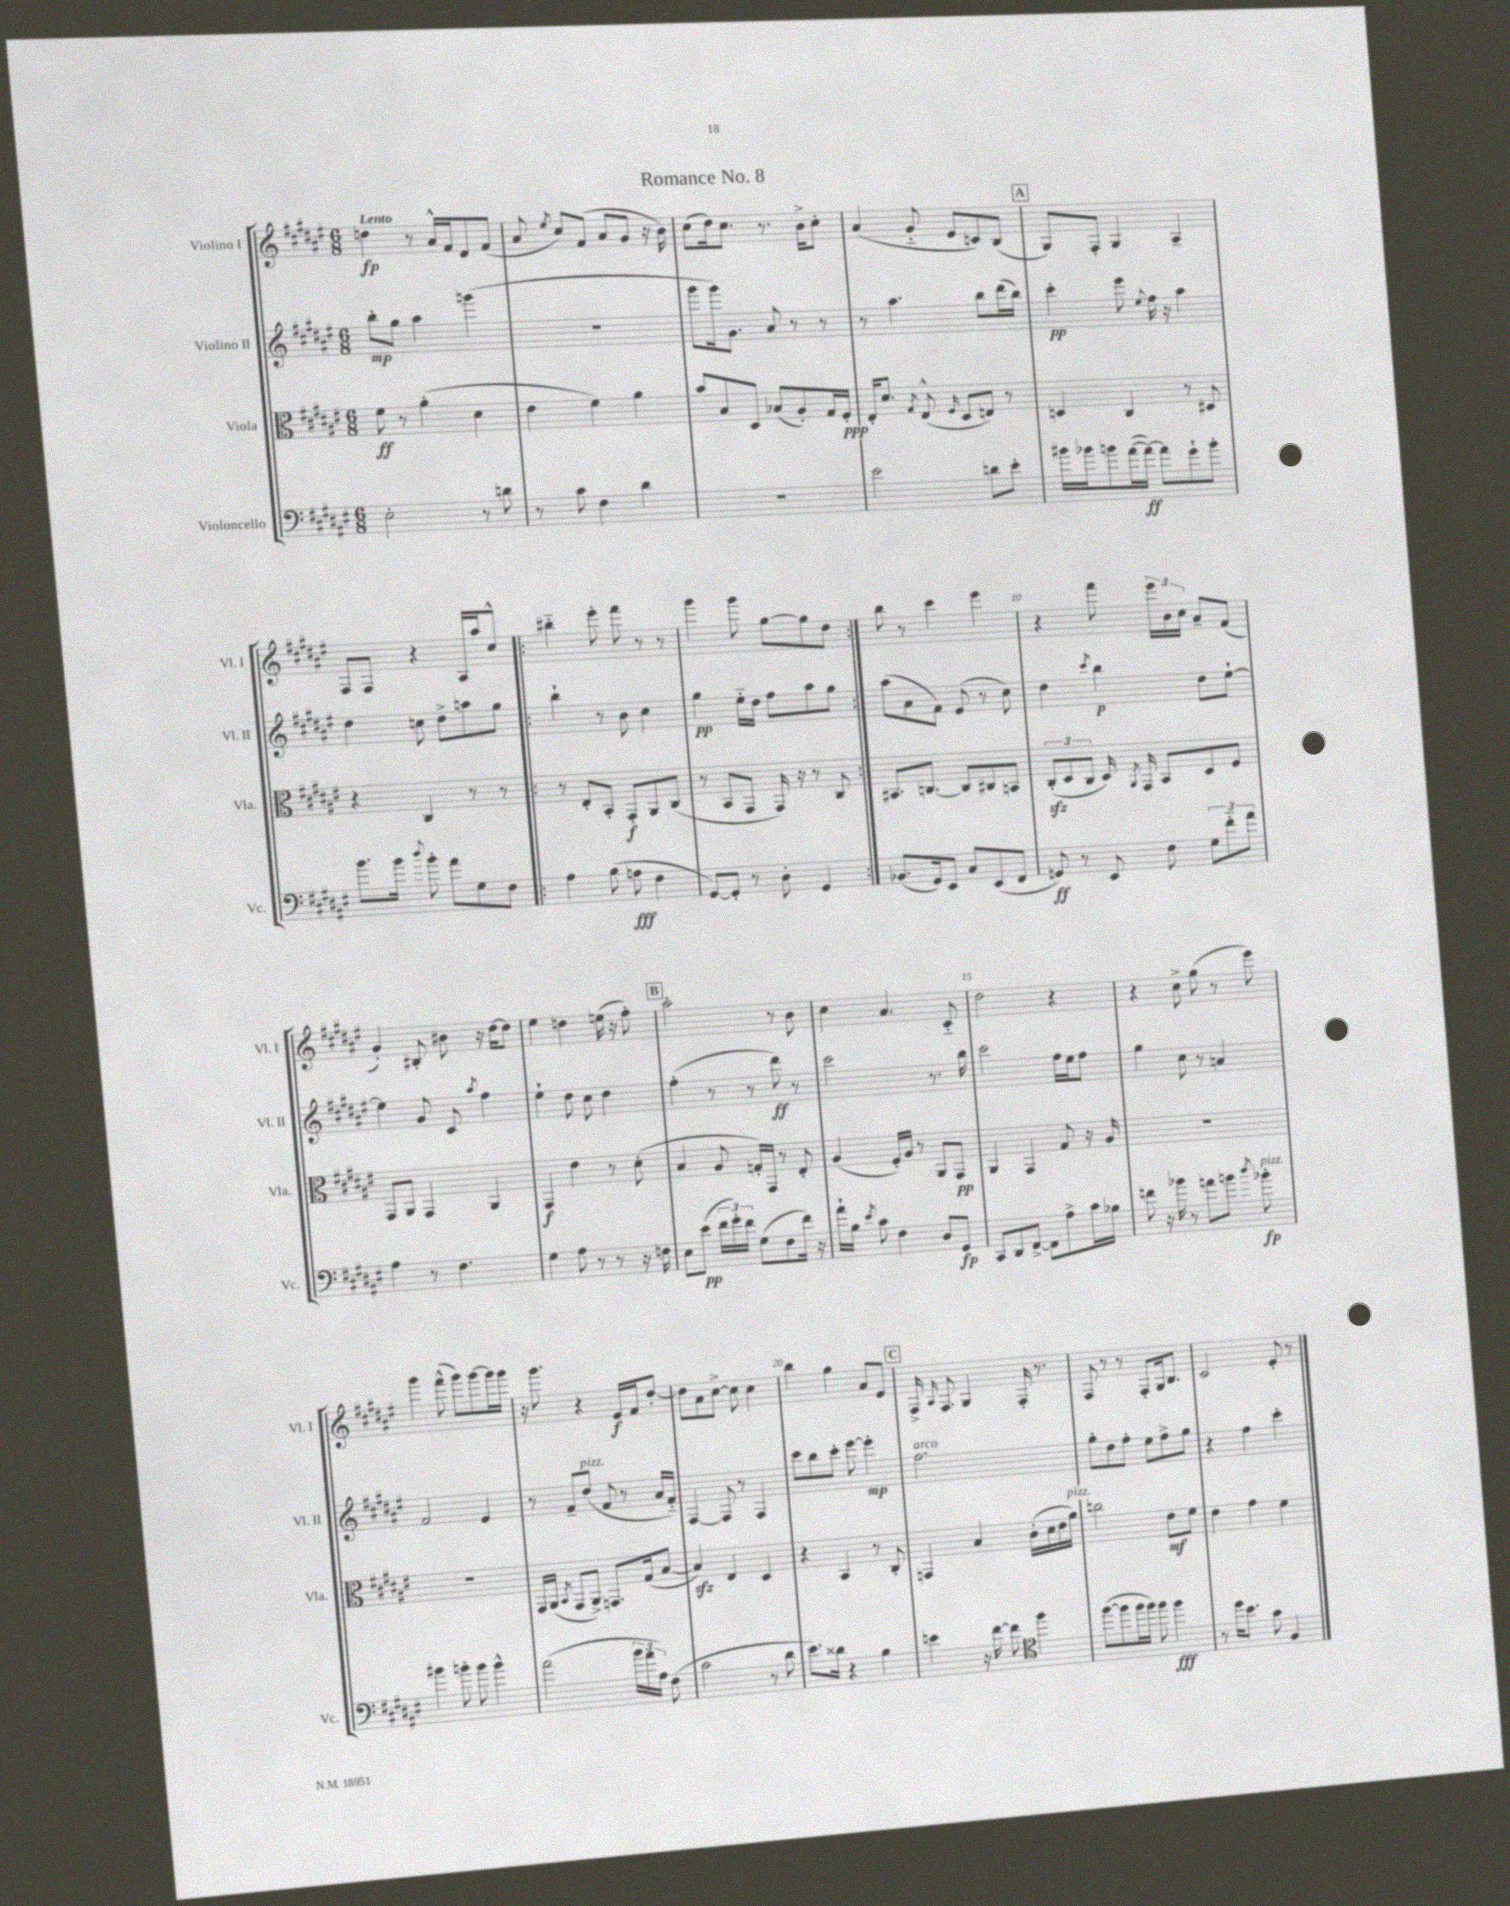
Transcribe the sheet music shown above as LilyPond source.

\header { title = "Romance No. 8" }
<<
\new StaffGroup <<
\new Staff = "s0" \with { instrumentName = "Violino I" shortInstrumentName = "Vl. I" } {
    \clef treble \key fis \major \numericTimeSignature \time 6/8 \tempo "Lento"
    \autoBeamOff d''4\fp r8 ais'16[-^ fis'16 dis'8 fis'8]( |
    ais'8 \acciaccatura { eis''8 } cis''8[) fis'8]( ais'8[ gis'8] r16 b'16) |
    cis''8[( dis''16) cis''8.] r8. b'16[-> cis''8]-. |
    ais'4( gis'8-_ eis'8[ c'8) b8]( |
    \mark \markup { \box "A" } gis8[) fis8]-. gis4 ais4-- |
    fis8[ fis8] r4 ais16[ ais''16 cis''8]-^ |
    \repeat volta 2 { bis''4-_ eis'''8-. fis'''8 r8 r8 |
    gis'''4 gis'''8 gis''8[~ gis''8 dis''8] | }
    b''8 r8 cis'''4 eis'''4 |
    r4 fis'''8 \tuplet 3/2 { eis'''16[ b'16 cis''16] } ais'8[-- fis'8]( |
    gis'4-.) bis8-. bis'8 r16 dis''16[~ dis''8] |
    eis''4 d''4 e''16( r16 fis''8-.) |
    \mark \markup { \box "B" } ais''2-. r8 b'8 |
    cis''4 ais'4. cis'8-_ |
    dis''2 r4 |
    r4 cis''8-> gis''8( r8 eis'''8) |
    gis'''4 fis'''8-^( gis'''8[) gis'''8~ gis'''16 gis'''16] |
    r16 gis'''8. r4 eis'16[\f fis'16 dis''8]~-. |
    dis''8[ ais'8 cis''8]~-> cis''8 cis''4 |
    b''4 gis''4 ais'8[ eis'8] |
    \mark \markup { \box "C" } fis16-> \grace { ais16 } fis8. gis4 fis16-. r8. |
    fis8 r8 r8 fis8[-. gis16 b8.] |
    cis'2 eis'8-. r8 \bar "|." |
}
\new Staff = "s1" \with { instrumentName = "Violino II" shortInstrumentName = "Vl. II" } {
    \clef treble \key fis \major \numericTimeSignature \time 6/8
    \autoBeamOff b''8[-.\mp gis''8] ais''4 g'''4( |
    R2. |
    gis'''8[ gis'''16) gis'8.] ais'8 r8 r8 |
    r8 ais''4. b''8[ dis'''16( b''16]) |
    \mark \markup { \box "A" } cis'''4-.\pp eis'''8 \appoggiatura { eis''8 } fis''16 r16 ais''4 |
    dis''4 c''8 dis''8[-> a''8 gis''8] |
    \repeat volta 2 { b''4-! r8 b'8 cis''4 |
    gis''4\pp eis''16[-_ dis''16] fis''8[ ais''8 gis''8] | }
    ais''8[( ais'8 fis'8]) eis'8( r8 cis''8) |
    dis''4 \acciaccatura { cis'''8 } b''4\p dis''8[ eis''8]~-! |
    eis''4 gis'8 cis'8 \acciaccatura { ais''8 } fis''4 |
    eis''4-! dis''8 cis''8 dis''4 |
    \mark \markup { \box "B" } fis''4-.( r8 r8 dis'''8\ff) r8 |
    cis'''2 r8. b''16 |
    cis'''2 fis''16[ eis''16 fis''8] |
    gis''4 cis''8 r8 a'4 |
    fis'2 eis'4 |
    r8 fis'8[-- dis''8]^\markup { \italic "pizz." }( fis'8 r8 ais'16[ fis'16]-_) |
    fis4~ fis8 r8 fis4 |
    cis'''8[ b''8 cis'''8]-. eis'''8~ eis'''4-.\mp |
    \mark \markup { \box "C" } fis''2.^\markup { \italic "arco" } |
    gis''8[-. dis''8 fis''8]-. eis''8[ fis''8-> gis''8] |
    r4 fis''4 cis'''4-. \bar "|." |
}
\new Staff = "s2" \with { instrumentName = "Viola" shortInstrumentName = "Vla." } {
    \clef alto \key fis \major \numericTimeSignature \time 6/8
    \autoBeamOff fis'8\ff r8 ais'4-.( dis'4 |
    eis'4 fis'4) ais'4 |
    b'8[ b8 dis8] bes8[( ais8-.) gis16 fis16]-.\ppp |
    eis16[-. dis'8.] \acciaccatura { gis8 } eis8-^( \grace { fis16 } dis8[ e8]) r8 |
    \mark \markup { \box "A" } d4 cis4 r8 dis8 |
    r4 cis4 r8 r8 |
    \repeat volta 2 { r8 eis8[-. b,8]-. gis,8[-.\f ais,8 cis8]( |
    r8 b,8[ gis,8] gis,16) r16 r8 cis8 | }
    bis,8.[ c8.]~ c8[ cis8 b,8] |
    \tuplet 3/2 { cis8[-.\sfz( dis8 cis8] } dis16) \acciaccatura { ais,8 } gis,16 b,8[ dis8 fis8] |
    gis,8[ ais,8] gis,4 ais,4 |
    gis,4\f eis'4 r8 dis'8-.( |
    \mark \markup { \box "B" } b4 ais8 g16[-.) gis,16] r8 eis8-. |
    ais4( fis16[-.) ais16] r8 ais,8[ gis,8]\pp |
    ais,4 gis,4 gis8 r16 ais16 |
    R2. |
    R2. |
    gis,16[ ais,16]( \acciaccatura { b,8 } gis,8[ ais,8]->) g,8.[ gis16( b8]~ |
    b4\sfz) eis4 dis4 |
    r4 b,4 r8 cis8-. |
    \mark \markup { \box "C" } g,4 b4 cis'16[-.( dis'16 eis'16 ais'16]^\markup { \italic "pizz." }) |
    c''2 eis'8[\mf fis'8] |
    eis'4 gis'4 fis'4 \bar "|." |
}
\new Staff = "s3" \with { instrumentName = "Violoncello" shortInstrumentName = "Vc." } {
    \clef bass \key fis \major \numericTimeSignature \time 6/8
    \autoBeamOff eis2-. r8 d'8 |
    r8 cis'8 fis4 dis'4 |
    R2. |
    eis'2 d'8[ eis'8]-. |
    \mark \markup { \box "A" } bis'16[ bes'16 b'8 ais'16~( ais'16]~\ff) ais'8[ gis'8-! b'8]-. |
    b'8.[ b'16] \appoggiatura { dis''8 } b'8-. ais'8[ gis8 fis8] |
    \repeat volta 2 { ais4 b8( a8\fff fis4 |
    gis,8[~) gis,8]-. r8 dis8-. gis,4 | }
    bes,8.[( gis,16) eis,8] cis8[ eis,8( fis,8] |
    g,8\ff) r8 eis,8 fis8 \tuplet 3/2 { gis8[ fis'8-_ ais'8] } |
    ais4 r8 fis4. |
    gis4 ais8 r8 r8 r16 f16 |
    \mark \markup { \box "B" } eis8[ eis'8]\pp( \tuplet 3/2 { fis'16[ gis'16-.) fis'16] } gis8[( fis8 fis'16]) r16 |
    ais'16[-! b16] \acciaccatura { eis'8 } cis'8 fis4 dis8[ gis,8]\fp |
    cis,8[ dis,8 fis,8]~-> fis,8[ ais8-> cis'16 bes16] |
    f'8 r16 bes'16 r8 a'8[ b'8] \acciaccatura { dis''8 } bes'8-.\fp^\markup { \italic "pizz." } |
    bis'4 b'8-. b'8 b'4-^ |
    ais'2( \tuplet 3/2 { b'16[ ais'16 ais16]) } fis8( |
    cis'2 r8 dis'8 |
    eis'8.[) disis'16] r4 b4 |
    \mark \markup { \box "C" } e'4 r16 fis'16~ fis'8 \clef tenor fis''4 |
    fis''8[~( fis''8 fis''16 fis''16]) fis''8 fis''4\fff |
    r8 dis''16[ b'8.] gis'8 fis4 \bar "|." |
}
>>
>>
\layout { \context { \Score \override BarNumber.break-visibility = ##(#f #t #t) barNumberVisibility = #(every-nth-bar-number-visible 5) } }
